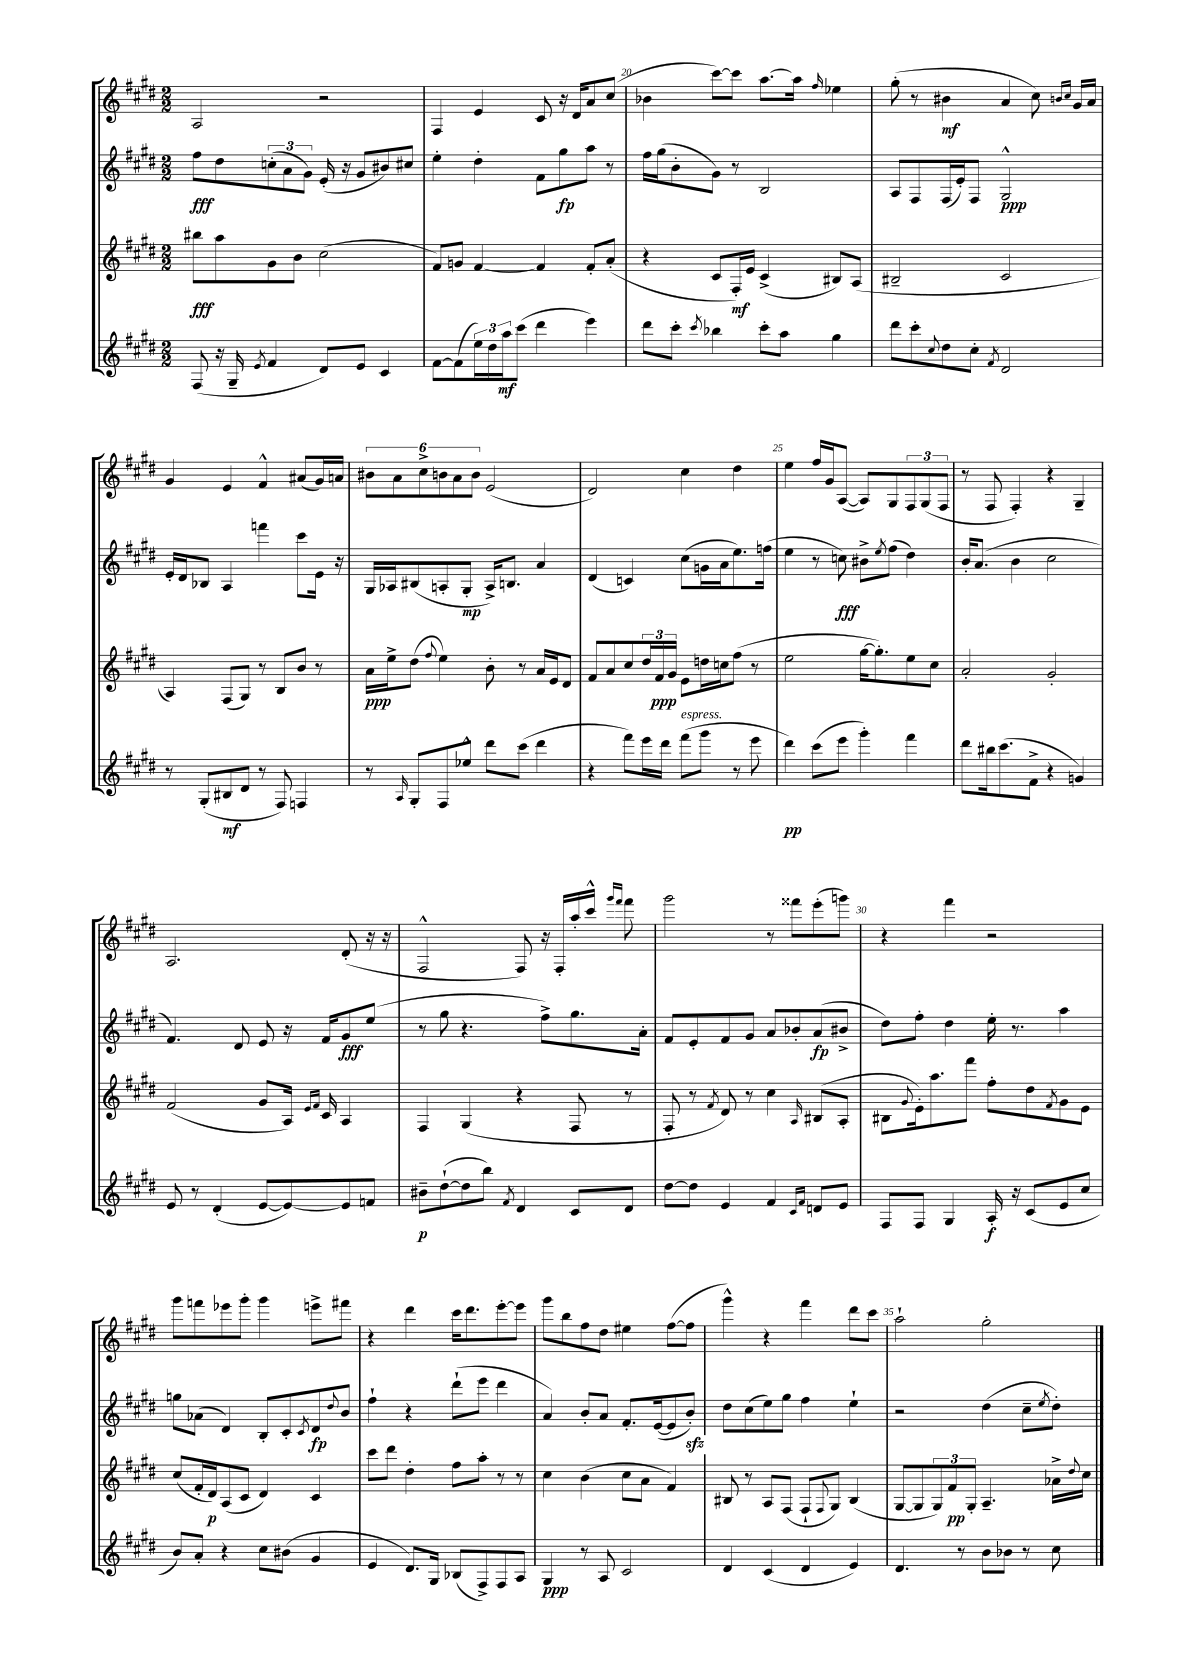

**kern	**dynam	**kern	**dynam	**kern	**dynam	**kern	**dynam
*part4	*part4	*part3	*part3	*part2	*part2	*part1	*part1
*staff4	*staff4	*staff3	*staff3	*staff2	*staff2	*staff1	*staff1
*clefG2	*	*clefG2	*	*clefG2	*	*clefG2	*
*k[f#c#g#d#]	*	*k[f#c#g#d#]	*	*k[f#c#g#d#]	*	*k[f#c#g#d#]	*
*M2/2	*	*M2/2	*	*M2/2	*	*M2/2	*
=18	=18	=18	=18	=18	=18	=18	=18
(8F#/	.	8bb#X\L	fff	8ff#\L	fff	2A/	.
16r	.	8aa\	.	8dd#\	.	.	.
16G#~/	.	.	.	.	.	.	.
8qe/	.	.	.	.	.	.	.
4f#/	.	8g#\	.	(12ccn'\	.	.	.
.	.	.	.	12a\	.	.	.
.	.	8b\J	.	.	.	.	.
.	.	.	.	12g#\J)	.	.	.
8d#/L)	.	(2cc#\	.	(16e'/	.	2r	.
.	.	.	.	16r	.	.	.
8e/J	.	.	.	8g#/L	.	.	.
4c#/	.	.	.	8b#X/)	.	.	.
.	.	.	.	8cc#X/J	.	.	.
=19	=19	=19	=19	=19	=19	=19	=19
[8f#\L	.	8f#/L)	.	4ee'\	.	4F#/	.
(8f#\]	.	8gn/J	.	.	.	.	.
24ee\L)	.	[4f#/	.	4dd#'\	.	4e/	.
24dd#\	.	.	.	.	.	.	.
24aa\J	mf	.	.	.	.	.	.
(8ccc#\J	.	.	.	.	.	.	.
4ddd#\	.	4f#/]	.	8f#\L	.	8c#/	.
.	.	.	.	8gg#\	fp	16r	.
.	.	.	.	.	.	16d#/KL	.
4eee\)	.	8f#'/L	.	8aa\J	.	8a/	.
.	.	(8a'/J	.	8r	.	(8cc#/J	.
=20	=20	=20	=20	=20	=20	=20	=20
8ddd#\L	.	4r	.	16ff#\LL	.	4b-X\	.
.	.	.	.	(16gg#\J	.	.	.
8ccc#'\J	.	.	.	8b'\	.	.	.
8qccc#/	.	.	.	.	.	.	.
4bb-X\	.	8c#/L	.	8g#\J)	.	[8ccc#\L)	.
.	.	16F#'/L)	mf	8r	.	8ccc#\J]	.
.	.	16e/JJ	.	.	.	.	.
8ccc#'\L	.	(4c#^/	.	2B/	.	[8.aa\L	.
8aa\J	.	.	.	.	.	.	.
.	.	.	.	.	.	16aa\Jk]	.
.	.	.	.	.	.	16qqff#/	.
4gg#\	.	8B#X/L)	.	.	.	4ee-X\	.
.	.	(8A/J	.	.	.	.	.
=21	=21	=21	=21	=21	=21	=21	=21
8ddd#\L	.	2B#X~/	.	8A/L	.	(8gg#'\	.
8ccc#'\	.	.	.	8F#/	.	8r	.
8qqcc#/	.	.	.	.	.	.	.
8dd#\	.	.	.	(16F#/L	.	4b#X\	mf
.	.	.	.	16e'/J)	.	.	.
8cc#'\J	.	.	.	8F#/J	.	.	.
8qf#/	.	.	.	.	.	.	.
2d#/	.	2c#/	.	2G#^^/	ppp	4a/	.
.	.	.	.	.	.	8cc#\)	.
.	.	.	.	.	.	16qqbn/LL	.
.	.	.	.	.	.	16qqcc#/JJ	.
.	.	.	.	.	.	16g#/LL	.
.	.	.	.	.	.	16a/JJ	.
!!LO:LB:g=z
=22	=22	=22	=22	=22	=22	=22	=22
8r	.	4A/)	.	16e'/LL	.	4g#/	.
.	.	.	.	16d#/J	.	.	.
(8G#'/L	.	.	.	8B-X/J	.	.	.
8B#X/	mf	(8F#/L	.	4A/	.	4e/	.
8d#/J	.	8G#/J)	.	.	.	.	.
8r	.	8r	.	4fffn\	.	4f#^^/	.
8F#/)	.	8B/L	.	.	.	.	.
4Fn/	.	8b/J	.	8ccc#\L	.	(8a#X/L	.
.	.	8r	.	16e\Jk	.	16g#/L)	.
.	.	.	.	16r	.	16an/JJ	.
=23	=23	=23	=23	=23	=23	=23	=23
8r	.	16a\LL	ppp	16G#/LL	.	12b#X\L	.
.	.	16ee^\J	.	16A-X/J	.	.	.
.	.	.	.	.	.	12a\	.
16qqA/	.	.	.	.	.	.	.
8G#'/L	.	(8dd#\J	.	(8B#X/	.	.	.
.	.	.	.	.	.	12cc#^\	.
.	.	8qqff#/	.	.	.	.	.
8F#/	.	4ee\)	.	8An'/	.	12bn\	.
.	.	.	.	.	.	12a\	.
8ee-X^^/J	.	.	.	8G#'/J	mp	.	.
.	.	.	.	.	.	12b\J	.
8ddd#\L	.	8b'\	.	16A^/KL)	.	(2e/	.
.	.	.	.	8.Bn/J	.	.	.
(8ccc#\J	.	8r	.	.	.	.	.
4ddd#\	.	16a/LL	.	4a/	.	.	.
.	.	16e/J	.	.	.	.	.
.	.	8d#/J	.	.	.	.	.
=24	=24	=24	=24	=24	=24	=24	=24
4r	.	8f#/L	.	(4d#/	.	2d#/)	.
.	.	8a/	.	.	.	.	.
8fff#\L)	.	8cc#/	.	4cn/)	.	.	.
16eee\L	.	24dd#/L	.	.	.	.	.
.	.	24f#/	ppp	.	.	.	.
16ddd#\JJ	.	.	.	.	.	.	.
.	.	24g#/JJ	.	.	.	.	.
!LO:TX:a:i:t=espress.	!	!	!	!	!	!	!
(8fff#\L	.	8e\L	.	(8cc#\L	.	4cc#\	.
8ggg#\J	.	16ddn\L	.	16gn\L	.	.	.
.	.	16ccn\J	.	16a\J	.	.	.
8r	.	(8ff#\J	.	8.ee\)	.	4dd#\	.
8eee\	.	8r	.	.	.	.	.
.	.	.	.	(16ffn\Jk	.	.	.
=25	=25	=25	=25	=25	=25	=25	=25
4ddd#\)	pp	2ee\	.	4ee\	.	4ee\	.
(8ccc#\L	.	.	.	8r	.	16ff#/LL	.
.	.	.	.	.	.	16g#/J	.
8eee\J	.	.	.	8ccn\)	fff	([8A/J	.
4ggg#'\)	.	[16gg#\KL	.	8b#X^\L	.	8A/L])	.
.	.	8.gg#'\])	.	.	.	.	.
.	.	.	.	8qee/	.	.	.
.	.	.	.	(8ff#\J	.	8G#/	.
4fff#\	.	8ee\	.	4dd#\)	.	12F#/	.
.	.	.	.	.	.	(12G#/	.
.	.	8cc#\J	.	.	.	.	.
.	.	.	.	.	.	12F#/J	.
=26	=26	=26	=26	=26	=26	=26	=26
8ddd#\L	.	2a'/	.	16b'/KL	.	8r	.
.	.	.	.	(8.a/J	.	.	.
16bb#X\k	.	.	.	.	.	8F#/	.
(8.ccc#\	.	.	.	.	.	.	.
.	.	.	.	4b\	.	4F#'/)	.
8f#^\J	.	.	.	.	.	.	.
4r	.	2g#'/	.	2cc#\	.	4r	.
4gn/)	.	.	.	.	.	4G#~/	.
!!LO:LB:g=z
=27	=27	=27	=27	=27	=27	=27	=27
8e/	.	(2f#/	.	4.f#/)	.	2.A/	.
8r	.	.	.	.	.	.	.
(4d#'/	.	.	.	.	.	.	.
.	.	.	.	8d#/	.	.	.
[8e/L	.	8g#/L	.	8e/	.	.	.
8e/_)	.	16A/Jk)	.	16r	.	.	.
.	.	16qqe/LL	.	.	.	.	.
.	.	16qqf#/JJ	.	.	.	.	.
.	.	16c#/	.	16f#/KL	.	.	.
8e/]	.	4A/	.	8g#/	fff	(8d#'/	.
8fn/J	.	.	.	(8ee/J	.	16r	.
.	.	.	.	.	.	16r	.
=28	=28	=28	=28	=28	=28	=28	=28
8b#X~\L	p	4F#/	.	8r	.	2F#^^/	.
([8dd#`\	.	.	.	8gg#\	.	.	.
8dd#\]	.	(4G#/	.	4.r	.	.	.
8bb\J)	.	.	.	.	.	.	.
8qf#/	.	.	.	.	.	.	.
4d#/	.	4r	.	.	.	8F#/)	.
.	.	.	.	8ff#^\L)	.	16r	.
.	.	.	.	.	.	16F#'/LL	.
8c#/L	.	8F#/	.	8.gg#\	.	16aa'/	.
.	.	.	.	.	.	16ccc#^^/JJ	.
.	.	.	.	.	.	16qqggg#/LL	.
.	.	.	.	.	.	16qqfff#/JJ	.
8d#/J	.	8r	.	.	.	8fff#\	.
.	.	.	.	16a'\Jk	.	.	.
=29	=29	=29	=29	=29	=29	=29	=29
[8dd#\L	.	8F#'/	.	8f#/L	.	2ggg#\	.
8dd#\J]	.	8r	.	8e'/	.	.	.
.	.	8qf#/	.	.	.	.	.
4e/	.	8d#/)	.	8f#/	.	.	.
.	.	8r	.	8g#/J	.	.	.
4f#/	.	4cc#\	.	8a/L	.	8r	.
.	.	.	.	8b-X'/	.	8fff##X\L	.
16qqc#/LL	.	.	.	.	.	.	.
16qqf#/JJ	.	16qqA/	.	.	.	.	.
8dn/L	.	(8B#X/L	.	(8a/	fp	(8eee'\	.
8e/J	.	8A'/J	.	8b#X^/J	.	8gggn\J)	.
=30	=30	=30	=30	=30	=30	=30	=30
8F#/L	.	8B#X\L	.	8dd#\L)	.	4r	.
.	.	8qqg#/	.	.	.	.	.
8F#/J	.	16e'\k)	.	8ff#'\J	.	.	.
.	.	8.aa\	.	.	.	.	.
4G#/	.	.	.	4dd#\	.	4fff#\	.
.	.	8fff#\J	.	.	.	.	.
16A'/	f	8ff#'\L	.	16ee'\	.	2r	.
16r	.	.	.	8.r	.	.	.
(8c#/L	.	8dd#\	.	.	.	.	.
.	.	8qf#/	.	.	.	.	.
8e/	.	8g#\	.	4aa\	.	.	.
8cc#/J	.	8e\J	.	.	.	.	.
!!LO:LB:g=z
=31	=31	=31	=31	=31	=31	=31	=31
8b/L)	.	(8cc#/L	.	8ggn\L	.	8ggg#\L	.
8a'/J	.	16f#'/L	.	(8a-X\J	.	8fffn\	.
.	.	16d#/J)	p	.	.	.	.
4r	.	(8A/	.	4d#/)	.	8eee-X\	.
.	.	8c#/J	.	.	.	8ggg#'\J	.
8cc#\L	.	4d#/)	.	8B'/L	.	4ggg#\	.
(8b#X\J	.	.	.	8c#'/	.	.	.
.	.	.	.	8qc#/	.	.	.
4g#/	.	4c#/	.	8d#/	fp	8eeen^\L	.
.	.	.	.	8qqdd#/	.	.	.
.	.	.	.	8b/J	.	8fff#X\J	.
=32	=32	=32	=32	=32	=32	=32	=32
4e/	.	8ccc#\L	.	4ff#`\	.	4r	.
.	.	8ddd#\J	.	.	.	.	.
8.d#/L)	.	4dd#'\	.	4r	.	4ddd#\	.
16G#/Jk	.	.	.	.	.	.	.
(8B-X/L	.	8ff#\L	.	(8ddd#`\L	.	16ccc#\KL	.
.	.	.	.	.	.	8.ddd#\	.
8F#^/)	.	8aa'\J	.	8eee\J	.	.	.
8F#/	.	8r	.	4ddd#\	.	[8eee'\	.
8A/J	.	8r	.	.	.	8eee\J]	.
=33	=33	=33	=33	=33	=33	=33	=33
4G#/	ppp	4cc#\	.	4a/)	.	8ggg#\L	.
.	.	.	.	.	.	8bb\	.
8r	.	(4b\	.	8b'/L	.	8ff#\	.
8A/	.	.	.	8a/J	.	8dd#\J	.
2c#/	.	8cc#\L	.	8.f#'/L	.	4ee#X\	.
.	.	8a\J	.	.	.	.	.
.	.	.	.	([16e/k	.	.	.
.	.	4f#/)	.	8e/]	.	([8ff#\L	.
.	.	.	.	8bzz'/J)	.	8ff#\J]	.
=34	=34	=34	=34	=34	=34	=34	=34
4d#/	.	8B#X/	.	8dd#\L	.	4ggg#^^\)	.
.	.	8r	.	(8cc#\	.	.	.
(4c#/	.	8A/L	.	8ee\)	.	4r	.
.	.	(8F#/J	.	8gg#\J	.	.	.
4d#/	.	8F#`/L	.	4ff#\	.	4fff#\	.
.	.	8qqF#/	.	.	.	.	.
.	.	8G#/J)	.	.	.	.	.
4e/)	.	(4B#/	.	4ee`\	.	8ddd#\L	.
.	.	.	.	.	.	8ccc#\J	.
=35	=35	=35	=35	=35	=35	=35	=35
4.d#/	.	[8G#/L	.	2r	.	2aa`\	.
.	.	8G#/]	.	.	.	.	.
.	.	12G#/)	.	.	.	.	.
.	.	12f#/	pp	.	.	.	.
8r	.	.	.	.	.	.	.
.	.	12G#'/J	.	.	.	.	.
8b\L	.	4.A~/	.	(4dd#\	.	2gg#'\	.
8b-X\J	.	.	.	.	.	.	.
8r	.	.	.	8cc#~\L	.	.	.
.	.	.	.	8qee/	.	.	.
8cc#\	.	16a-X^\LL	.	8dd#'\J)	.	.	.
.	.	8qqdd#/	.	.	.	.	.
.	.	16cc#\JJ	.	.	.	.	.
==	==	==	==	==	==	==	==
*-	*-	*-	*-	*-	*-	*-	*-
